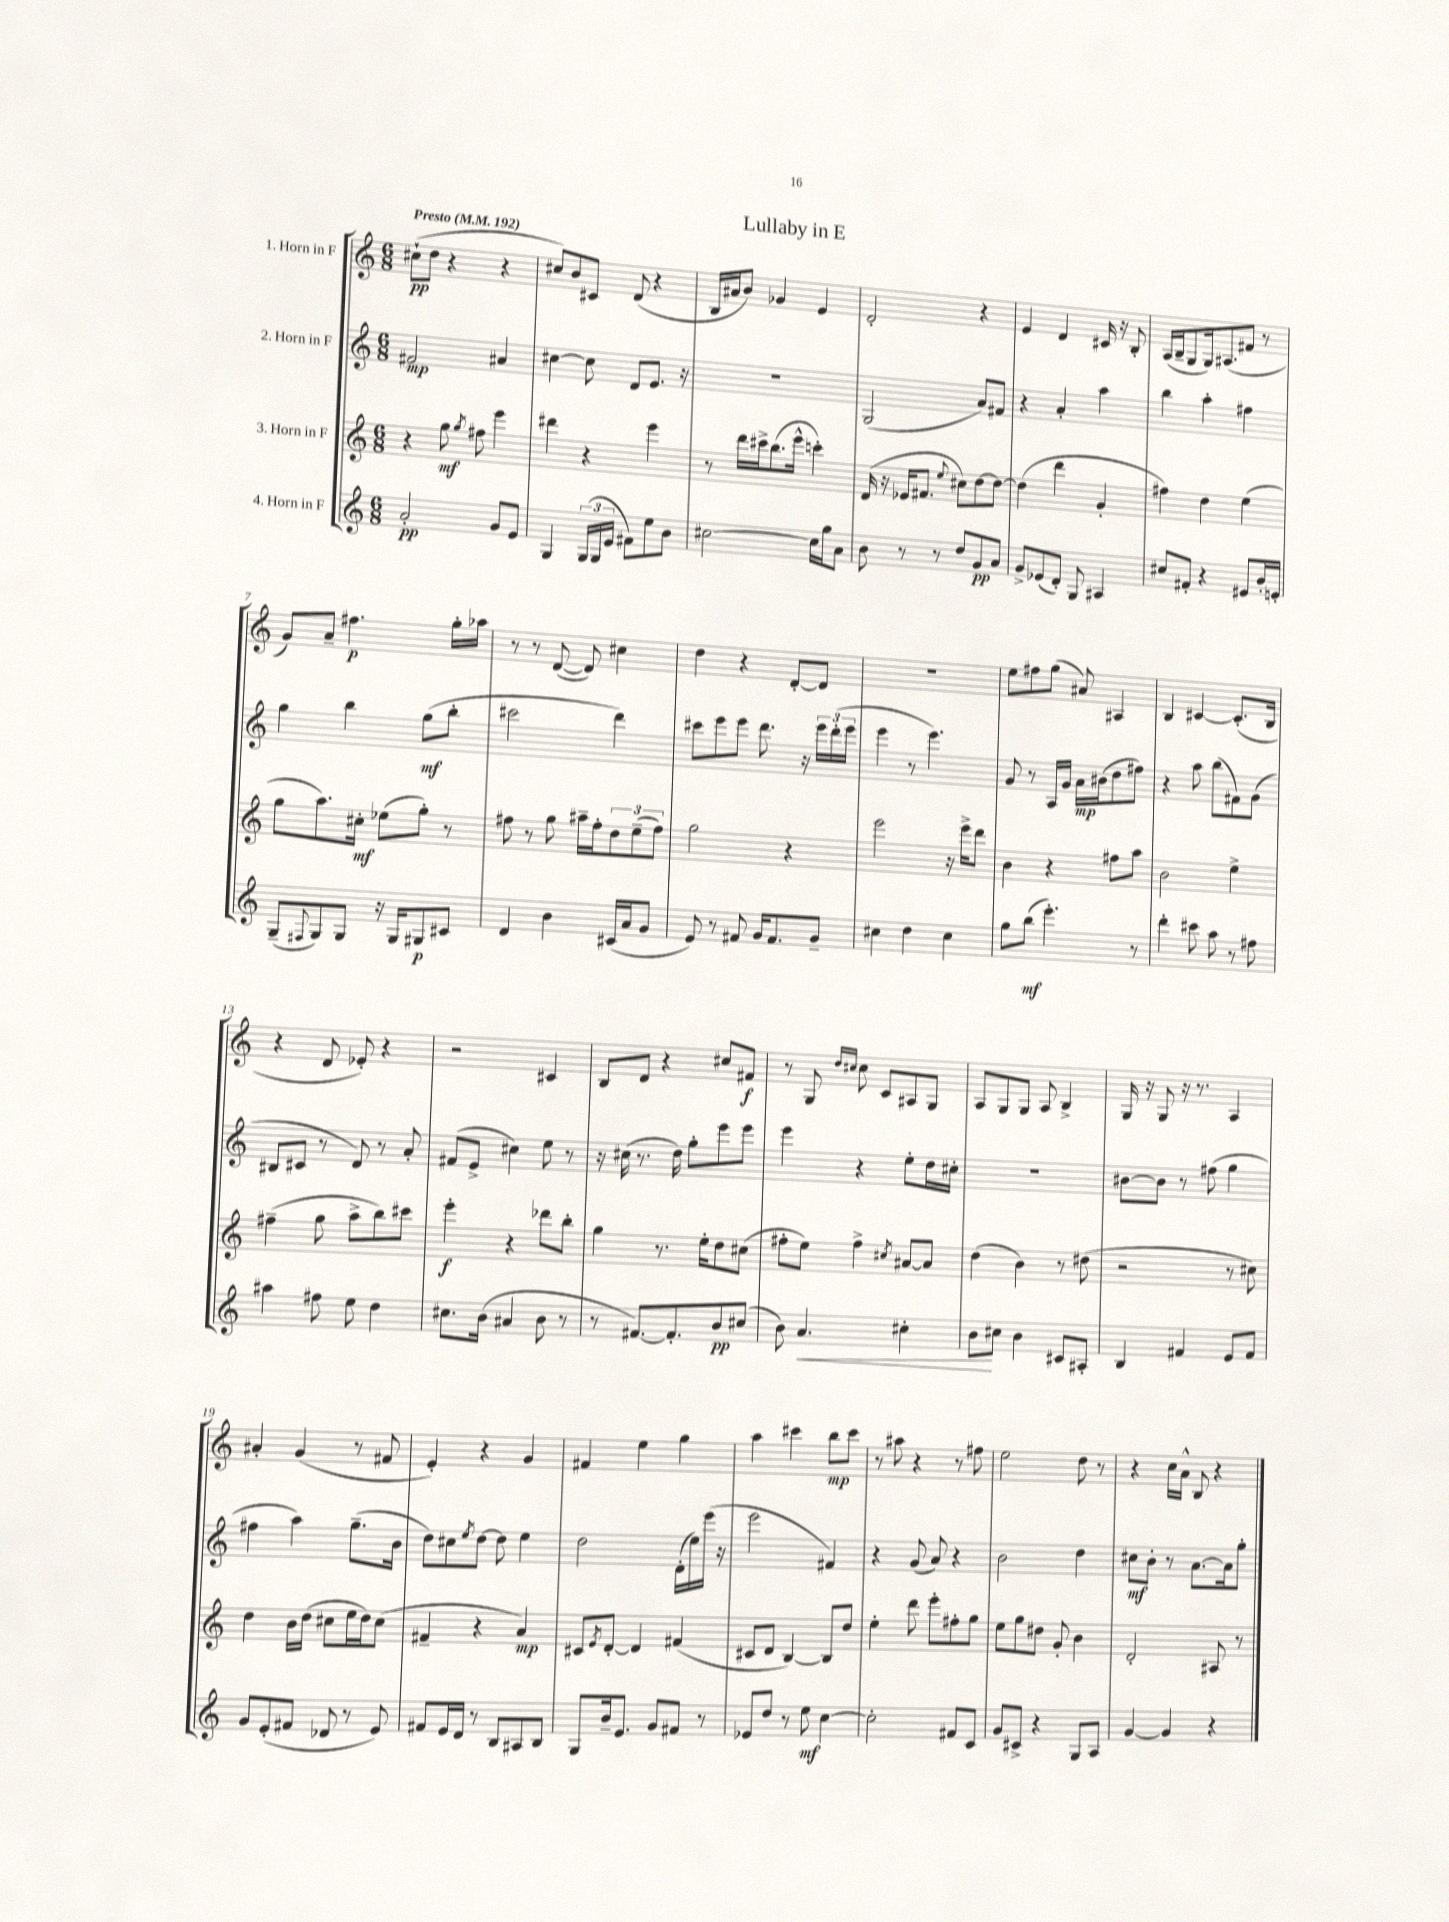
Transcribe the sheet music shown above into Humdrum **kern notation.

**kern	**dynam	**kern	**dynam	**kern	**dynam	**kern	**dynam
*part4	*part4	*part3	*part3	*part2	*part2	*part1	*part1
*staff4	*staff4	*staff3	*staff3	*staff2	*staff2	*staff1	*staff1
*I"4. Horn in F	*	*I"3. Horn in F	*	*I"2. Horn in F	*	*I"1. Horn in F	*
*clefG2	*	*clefG2	*	*clefG2	*	*clefG2	*
*k[]	*	*k[]	*	*k[]	*	*k[]	*
*M6/8	*	*M6/8	*	*M6/8	*	*M6/8	*
*MM192	*	*MM192	*	*MM192	*	*MM192	*
=1	=1	=1	=1	=1	=1	=1	=1
!	!	!	!	!	!	!LO:TX:a:B:t=Presto	!
2a'/	pp	4r	.	2f#X/	mp	(8cc#X`\L	pp
.	.	.	.	.	.	8dd\J	.
.	.	8gg\	mf	.	.	4r	.
.	.	8qgg/	.	.	.	.	.
.	.	8ff#X\	.	.	.	.	.
8g/L	.	4eee\	.	4a#X/	.	4r	.
8e/J	.	.	.	.	.	.	.
=2	=2	=2	=2	=2	=2	=2	=2
4G/	.	4ddd#X\	.	[4cc#X\	.	8cc#X/L)	.
.	.	.	.	.	.	8b/	.
(24G/LL	.	4r	.	8cc#\]	.	8c#X/J	.
24G/	.	.	.	.	.	.	.
24e/JJ	.	.	.	.	.	.	.
8f#X\L)	.	.	.	8d/L	.	(8d/	.
8ee\	.	4eee\	.	8.e/J	.	4r	.
8b\J	.	.	.	.	.	.	.
.	.	.	.	16r	.	.	.
=3	=3	=3	=3	=3	=3	=3	=3
[2cc#X\	.	8r	.	2.r	.	16B/LL	.
.	.	.	.	.	.	16a#X/J	.
.	.	16ddd\LL	.	.	.	8b/J)	.
.	.	16ccc#X^\J	.	.	.	.	.
.	.	(8.bb\	.	.	.	4g-X/	.
.	.	16eee^^\Jk	.	.	.	.	.
16cc#\LL]	.	4cccn'\)	.	.	.	4e/	.
16gg\J	.	.	.	.	.	.	.
8a\J	.	.	.	.	.	.	.
=4	=4	=4	=4	=4	=4	=4	=4
8b\	.	(16d/	.	(2G/	.	2d'/	.
.	.	16r	.	.	.	.	.
8r	.	16e-X/KL	.	.	.	.	.
.	.	8.f#X/J	.	.	.	.	.
8r	.	.	.	.	.	.	.
.	.	8qqee/	.	.	.	.	.
8dd/L	.	8cc#X\L)	.	.	.	.	.
8g/	pp	[8dd\	.	8a/L)	.	4r	.
8a/J	.	8dd\J_	.	8f#X/J	.	.	.
=5	=5	=5	=5	=5	=5	=5	=5
8g^/L	.	(4dd\]	.	4r	.	4e/	.
(8e-X/	.	.	.	.	.	.	.
8d'/J)	.	4ddd\	.	4a'/	.	4d/	.
8G/	.	.	.	.	.	.	.
4A#X/	.	4g'/	.	4aa\	.	16c#X/	.
.	.	.	.	.	.	16r	.
.	.	.	.	.	.	8B'/	.
=6	=6	=6	=6	=6	=6	=6	=6
8cc#X/L	.	4ff#X\)	.	4bb\	.	(16A/LL	.
.	.	.	.	.	.	16B~/J	.
8f#X'/J	.	.	.	.	.	8G/	.
4r	.	4dd\	.	4aa'\	.	16G/k)	.
.	.	.	.	.	.	(8.A#X/	.
8e#X/L	.	(4ee\	.	4ff#X\	.	8f#X/J	.
16b'/L	.	.	.	.	.	8r	.
16en'/JJ	.	.	.	.	.	.	.
!!LO:LB:g=z
=7	=7	=7	=7	=7	=7	=7	=7
(8G~/L	.	8gg\L	.	4gg\	.	8g/L)	.
8qqF#X/	.	.	.	.	.	.	.
8G/)	.	8.aa\)	.	.	.	8a~/J	.
8G/J	.	.	.	4bb\	.	4.ff#X\	p
.	.	16cc#X'\Jk	mf	.	.	.	.
16r	.	(8ee-X\L	.	.	.	.	.
16G/KL	.	.	.	.	.	.	.
8G#X/	p	8gg'\J)	.	(8gg\L	mf	.	.
8c#X/J	.	8r	.	8bb'\J	.	16gg'\LL	.
.	.	.	.	.	.	16aa-X\JJ	.
=8	=8	=8	=8	=8	=8	=8	=8
4d/	.	8ff#X\	.	2ccc#X\	.	8r	.
.	.	8r	.	.	.	8r	.
4b\	.	8gg\	.	.	.	([8d/	.
.	.	16aa#X~\LL	.	.	.	8d/])	.
.	.	16ff#'\J	.	.	.	.	.
(16c#X/LL	.	12dd\	.	4ddd\)	.	4cc#X\	.
16a/J	.	.	.	.	.	.	.
.	.	(12ee~\	.	.	.	.	.
8g/J	.	.	.	.	.	.	.
.	.	12ff#\J)	.	.	.	.	.
=9	=9	=9	=9	=9	=9	=9	=9
8e/)	.	2gg\	.	8ccc#X\L	.	4dd\	.
8r	.	.	.	8eee\	.	.	.
8f#X/	.	.	.	8eee\J	.	4r	.
16g/KL	.	.	.	8.ddd\	.	.	.
8.f#/	.	.	.	.	.	.	.
.	.	4r	.	.	.	[8d'/L	.
.	.	.	.	16r	.	.	.
8g~/J	.	.	.	24eee\LL	.	8d/J]	.
.	.	.	.	(24ddd'\	.	.	.
.	.	.	.	24eee\JJ	.	.	.
=10	=10	=10	=10	=10	=10	=10	=10
4cc#X\	.	2eee\	.	4eee\	.	2.r	.
4dd\	.	.	.	8r	.	.	.
.	.	.	.	4.eee\)	.	.	.
4cc#\	.	16r	.	.	.	.	.
.	.	16eee^\KL	.	.	.	.	.
.	.	8ddd\J	.	.	.	.	.
=11	=11	=11	=11	=11	=11	=11	=11
8gg\L	.	4b\	.	8g/	.	8ee\L	.
(8bb\J	mf	.	.	8r	.	8ff#X\	.
4.eee'\)	.	4r	.	16A/LL	.	(8gg\J	.
.	.	.	.	16g/JJ	.	.	.
.	.	.	.	16a\LL	mp	8a#X/)	.
.	.	.	.	(16b#X\J	.	.	.
.	.	8ff#X\L	.	8dd\	.	4A#X/	.
8r	.	8aa\J	.	8ff#X\J)	.	.	.
=12	=12	=12	=12	=12	=12	=12	=12
4ddd'\	.	2b\	.	4r	.	4B/	.
8ccc#X\	.	.	.	8aa\	.	[4c#X/	.
8aa\	.	.	.	(8bb\L	.	.	.
8r	.	4ee^\	.	8f#X\)	.	(8.c#'/L]	.
8ff#X\	.	.	.	(8g\J	.	.	.
.	.	.	.	.	.	16B/Jk	.
!!LO:LB:g=z
=13	=13	=13	=13	=13	=13	=13	=13
4aa#X\	.	(4ff#X~\	.	8B#X/L	.	4r	.
.	.	.	.	8c#X/J	.	.	.
8ff#X\	.	8gg\	.	8r	.	8d/	.
8ee\	.	8aa^\L	.	8d/)	.	8e-X'/)	.
4dd\	.	8bb\)	.	8r	.	4r	.
.	.	8ccc#X\J	.	8a'/	.	.	.
=14	=14	=14	=14	=14	=14	=14	=14
8.cc#X\L	.	4eee'\	f	(8f#X/L	.	2r	.
.	.	.	.	8e^/J	.	.	.
(16b\Jk	.	.	.	.	.	.	.
4a#X/	.	4r	.	4cc#X\)	.	.	.
8b\	.	8ddd-X\L	.	8ee\	.	4c#X/	.
8r	.	8bb'\J	.	8r	.	.	.
=15	=15	=15	=15	=15	=15	=15	=15
8r	.	4gg\	.	16r	.	8B/L	.
.	.	.	.	(16cc#X\	.	.	.
[8.f#X/L)	.	.	.	8.r	.	8d/J	.
.	.	8.r	.	.	.	4r	.
8.f#'/]	.	.	.	16dd\)	.	.	.
.	.	.	.	8gg'\L	.	.	.
.	.	16ee'\KL	.	.	.	.	.
8b/	pp	8dd\	.	8eee\	.	8cc#X/L	.
(8cc#X/J	.	(8cc#X\J	.	8eee\J	.	8f#X/J	f
=16	=16	=16	=16	=16	=16	=16	=16
8b\)	.	8ff#X'\L	.	4eee\	.	8r	.
!	!LO:HP:b	!	!	!	!	!	!
4.a/	<	8ee\J)	.	.	.	8G/	.
.	.	.	.	.	.	16qqdd/LL	.
.	.	.	.	.	.	16qqcc#X/JJ	.
.	.	4ff#^\	.	4r	.	8cc#\	.
.	.	.	.	.	.	8c/L	.
.	.	8qcc#X/	.	.	.	.	.
4cc#X'\	.	[8a#X/L	.	8ee'\L	.	8A#X/	.
.	.	8a#/J]	.	16dd\L	.	8G/J	.
.	.	.	.	16cc#X'\JJ	.	.	.
=17	=17	=17	=17	=17	=17	=17	=17
8b\L	.	(4dd\	.	2.r	.	8A/L	.
8cc#X\J	[	.	.	.	.	8G/	.
4b\	.	4b\)	.	.	.	8G/J	.
.	.	.	.	.	.	8A/	.
8c#X/L	.	8r	.	.	.	4B^/	.
8A#X'/J	.	(8dd#X\	.	.	.	.	.
=18	=18	=18	=18	=18	=18	=18	=18
4B/	.	2r	.	[8b#X\L	.	16G/	.
.	.	.	.	.	.	16r	.
.	.	.	.	8b#\J]	.	8G/	.
4f#X/	.	.	.	8r	.	16r	.
.	.	.	.	.	.	8.r	.
.	.	.	.	(8ff#X\	.	.	.
8e/L	.	8r	.	4gg\	.	4A/	.
8f#/J	.	8cc#X\)	.	.	.	.	.
!!LO:LB:g=z
=19	=19	=19	=19	=19	=19	=19	=19
8g/L	.	4dd\	.	4ff#X\	.	4a#X'/	.
(8e'/	.	.	.	.	.	.	.
8f#X/J	.	16b\LL	.	4aa\)	.	(4g/	.
.	.	(16dd\JJ	.	.	.	.	.
8d-X/	.	8cc#X\L	.	.	.	.	.
8r	.	16ee\L	.	(8.gg~\L	.	8r	.
.	.	16dd\J)	.	.	.	.	.
8e/)	.	(8cc#\J	.	.	.	8f#X/	.
.	.	.	.	16b\Jk	.	.	.
=20	=20	=20	=20	=20	=20	=20	=20
8f#X/L	.	4f#X~/	.	8dd\L)	.	4e'/)	.
16e/L	.	.	.	8cc#X\	.	.	.
16d/JJ	.	.	.	.	.	.	.
.	.	.	.	8qee/	.	.	.
8r	.	4r	.	[8dd\J	.	4r	.
8B/L	.	.	.	8dd\]	.	.	.
8A#X/	.	4a/)	mp	4ee\	.	4g/	.
8B/J	.	.	.	.	.	.	.
=21	=21	=21	=21	=21	=21	=21	=21
8G/L	.	8c#X/L	.	2dd\	.	4f#X/	.
.	.	8qe/	.	.	.	.	.
16b~/k	.	[8d'/J	.	.	.	.	.
8.e/J	.	.	.	.	.	.	.
.	.	4d/]	.	.	.	4ee\	.
8g/L	.	.	.	.	.	.	.
8f#X/J	.	(4f#X/	.	(16d'\LL	.	4gg\	.
.	.	.	.	16ee\)	.	.	.
8r	.	.	.	(16eee\JJ	.	.	.
.	.	.	.	16r	.	.	.
=22	=22	=22	=22	=22	=22	=22	=22
8e-X/L	.	8c#X/L	.	2eee\	.	4aa\	.
8dd/J	.	8d/J	.	.	.	.	.
8r	.	[4B/)	.	.	.	4ccc#X\	.
8ee\	mf	.	.	.	.	.	.
[4cc\	.	8B/L]	.	4f#X/)	.	8bb\L	mp
.	.	8dd/J	.	.	.	8ccc#\J	.
=23	=23	=23	=23	=23	=23	=23	=23
2cc'\]	.	4ee'\	.	4r	.	8r	.
.	.	.	.	.	.	8aa#X\	.
.	.	8ddd\	.	(8g/	.	4r	.
.	.	8eee'\L	.	8a/)	.	.	.
8f#X/L	.	8ff#X'\	.	4r	.	8r	.
8c/J	.	8gg\J	.	.	.	8ff#X\	.
=24	=24	=24	=24	=24	=24	=24	=24
8g/L	.	8ee\L	.	2b\	.	2ee\	.
8c#X^/J	.	8gg\	.	.	.	.	.
4r	.	8dd#X\J	.	.	.	.	.
.	.	8g'/	.	.	.	.	.
8G/L	.	4b\	.	4dd\	.	8dd\	.
8A/J	.	.	.	.	.	8r	.
=25	=25	=25	=25	=25	=25	=25	=25
[4g/	.	2d'/	.	8cc#X\L	mf	4r	.
.	.	.	.	8b'\J	.	.	.
4g/]	.	.	.	8r	.	16cc\LL	.
.	.	.	.	.	.	16a^^\JJ	.
.	.	.	.	[8.a\L	.	8B/	.
4r	.	8A#X/	.	.	.	4r	.
.	.	.	.	16a\k]	.	.	.
.	.	8r	.	8gg'\J	.	.	.
==	==	==	==	==	==	==	==
*-	*-	*-	*-	*-	*-	*-	*-
